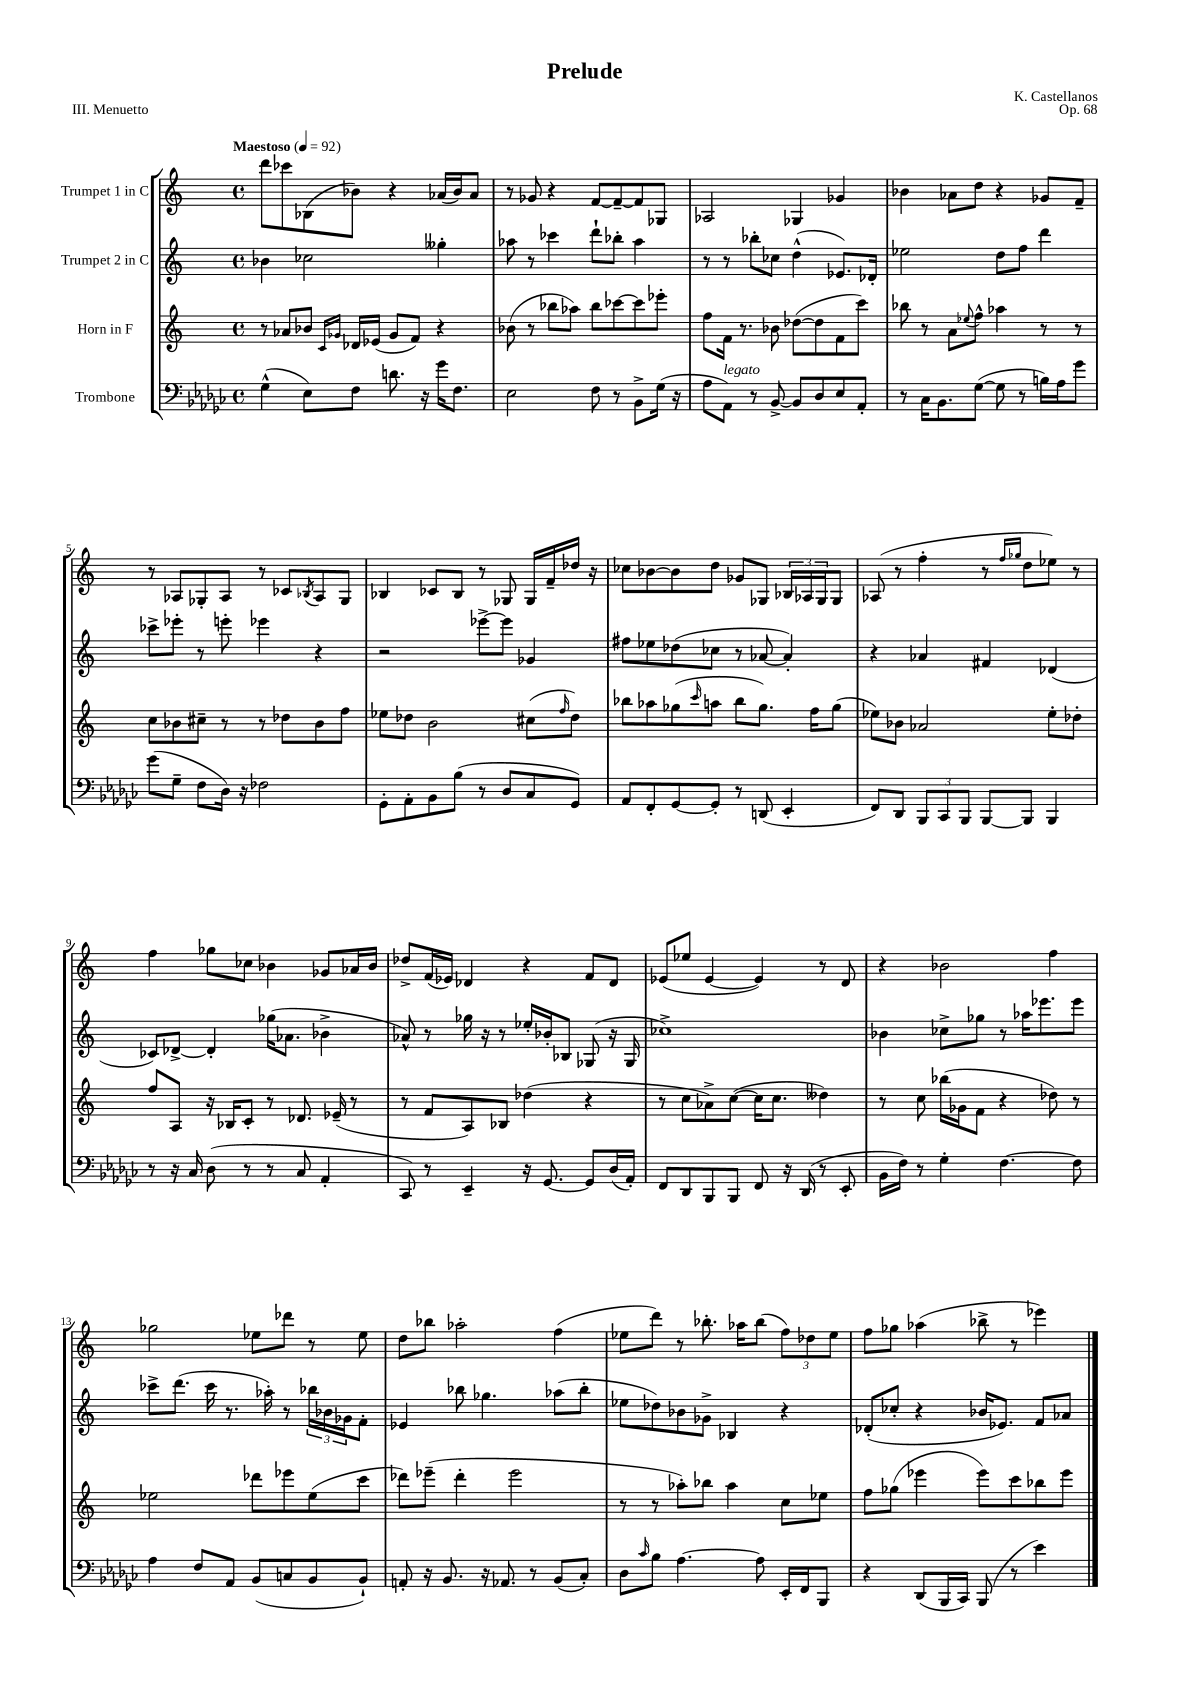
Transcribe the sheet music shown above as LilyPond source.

\header { title = "Prelude" composer = "K. Castellanos" opus = "Op. 68" piece = "III. Menuetto" }
<<
\new StaffGroup <<
\new Staff = "s0" \with { instrumentName = "Trumpet 1 in C" } {
    \clef treble \key c \major \defaultTimeSignature \time 4/4 \tempo "Maestoso" 4 = 92
    d'''8 ces'''8 bes8( bes'8) r4 aes'16( bes'16) aes'8 |
    r8 ges'8 r4 f'8~ f'8~-- f'8 ges8 |
    aes2 ges4 ges'4 |
    bes'4 aes'8 d''8 r4 ges'8 f'8-- |
    r8 aes8 ges8-. aes8 r8 ces'8 \acciaccatura { bes8 } aes8 ges8 |
    bes4 ces'8 bes8 r8 ges8 ges16 f'16-- des''16 r16 |
    ces''8 bes'8~ bes'8 d''8 ges'8 ges8 \tuplet 3/2 { bes16 aes16 ges16 } ges8 |
    aes8( r8 f''4-. r8 \grace { f''16 ges''16 } d''8 ees''8) r8 |
    f''4 ges''8 ces''8 bes'4 ges'8 aes'16 bes'16 |
    des''8-> f'16( ees'16) des'4 r4 f'8 des'8 |
    ees'8( ees''8 ees'4~ ees'4) r8 d'8 |
    r4 bes'2 f''4 |
    ges''2 ees''8 des'''8 r8 ees''8 |
    d''8 bes''8 aes''2-. f''4( |
    ees''8 d'''8) r8 bes''8.-. aes''16 bes''8( \tuplet 3/2 { f''8) des''8 ees''8 } |
    f''8 ges''8 aes''4( bes''8-> r8 ees'''4) \bar "|." |
}
\new Staff = "s1" \with { instrumentName = "Trumpet 2 in C" } {
    \clef treble \key c \major \defaultTimeSignature \time 4/4
    bes'4 ces''2 geses''4-. |
    aes''8 r8 ces'''4 d'''8-! bes''8-. aes''4 |
    r8 r8 bes''8-. ces''8 d''4-^( ees'8.) des'16-. |
    ees''2 d''8 f''8 d'''4 |
    ces'''8-> ees'''8-. r8 e'''8-. ees'''4 r4 |
    r2 ees'''8~-> ees'''8 ges'4 |
    fis''8 ees''8 des''8( ces''8 r8 aes'8~ aes'4-.) |
    r4 aes'4 fis'4 des'4( |
    ces'8) des'8~-> des'4-. ges''16( aes'8. bes'4-> |
    aes'8-^) r8 ges''16 r16 r8 ees''16-. bes'16-. bes8 ges8( r16 ges16 |
    ces''1->) |
    bes'4 ces''8-> ges''8 r8 aes''16 ees'''8. ees'''8 |
    ces'''8-> d'''8.( ces'''16 r8. aes''16-.) r8 \tuplet 3/2 { bes''16 bes'16 ges'16 } f'8-. |
    ees'4 bes''8 ges''4. aes''8( bes''8-. |
    ees''8 des''8) bes'8 ges'8-> bes4 r4 |
    des'8-.( ces''8-. r4 bes'16 ees'8.) f'8 aes'8 \bar "|." |
}
\new Staff = "s2" \with { instrumentName = "Horn in F" } {
    \clef treble \key c \major \defaultTimeSignature \time 4/4
    r8 aes'8 bes'8 \grace { c'16 ges'16 } des'16 ees'16( ges'8 f'8) r4 |
    bes'8( r8 bes''8 aes''8) bes''8 ces'''8~ ces'''8 ees'''8-. |
    f''8 f'16 r8. bes'8 des''8~( des''8 f'8 c'''8) |
    bes''8 r8 a'8 \appoggiatura { ees''8 } f''8-^ aes''4 r8 r8 |
    c''8 bes'8 cis''8-- r8 r8 des''8 bes'8 f''8 |
    ees''8 des''8 b'2 cis''8( \grace { f''16 } des''8) |
    bes''8 aes''8 ges''8( \grace { c'''16 } a''8 bes''8 ges''8.) f''16 ges''8( |
    ees''8) bes'8 aes'2 ees''8-. des''8-. |
    f''8 a8 r16 bes16 c'8-. r8 des'8. ees'16--( r8 |
    r8 f'8 a8) bes8 des''4( r4 |
    r8 c''8 aes'8->) c''8~( c''16 c''8. deses''4) |
    r8 c''8 bes''16( ges'16 f'8 r4 des''8) r8 |
    ees''2 des'''8 ees'''8 ees''8( c'''8 |
    des'''8) ees'''8--( des'''4-. ees'''2 |
    r8 r8 aes''8-.) bes''8 aes''4 c''8 ees''8 |
    f''8 ges''8( ees'''4 ees'''8) c'''8 bes''8 ees'''8 \bar "|." |
}
\new Staff = "s3" \with { instrumentName = "Trombone" } {
    \clef bass \key ges \major \defaultTimeSignature \time 4/4
    ges4-^( ees8) f8 d'8. r16 ges'16 f8. |
    ees2 f8 r8 bes,8-> ges16( r16 |
    aes8 aes,8^\markup { \italic "legato" }) r8 bes,8~-> bes,8 des8 ees8 aes,8-. |
    r8 ces16 bes,8. ges8~( ges8 r8 b16) aes16 ges'8 |
    ges'8( ges8-- f8 des16) r16 fes2 |
    ges,8-. aes,8-. bes,8 bes8( r8 des8 ces8 ges,8) |
    aes,8 f,8-. ges,8~ ges,8-. r8 d,8( ees,4-. |
    f,8) des,8 \tuplet 3/2 { bes,,8 ces,8 bes,,8 } bes,,8~ bes,,8 bes,,4 |
    r8 r16 ces16 des8( r8 r8 ces8 aes,4-. |
    ces,8) r8 ees,4-- r16 ges,8.~ ges,8 des16( aes,16-.) |
    f,8 des,8 bes,,8 bes,,8 f,8 r16 des,16( r8 ees,8-. |
    bes,16 f16) r8 ges4-. f4.~ f8 |
    aes4 f8 aes,8 bes,8( c8 bes,8 bes,8-!) |
    a,8-. r16 bes,8. r16 aes,8. r8 bes,8( ces8-.) |
    des8 \grace { ces'16 } bes8 aes4.~ aes8 ees,16-. f,16 bes,,8 |
    r4 des,8( bes,,16 ces,16) bes,,8( r8 ees'4) \bar "|." |
}
>>
>>
